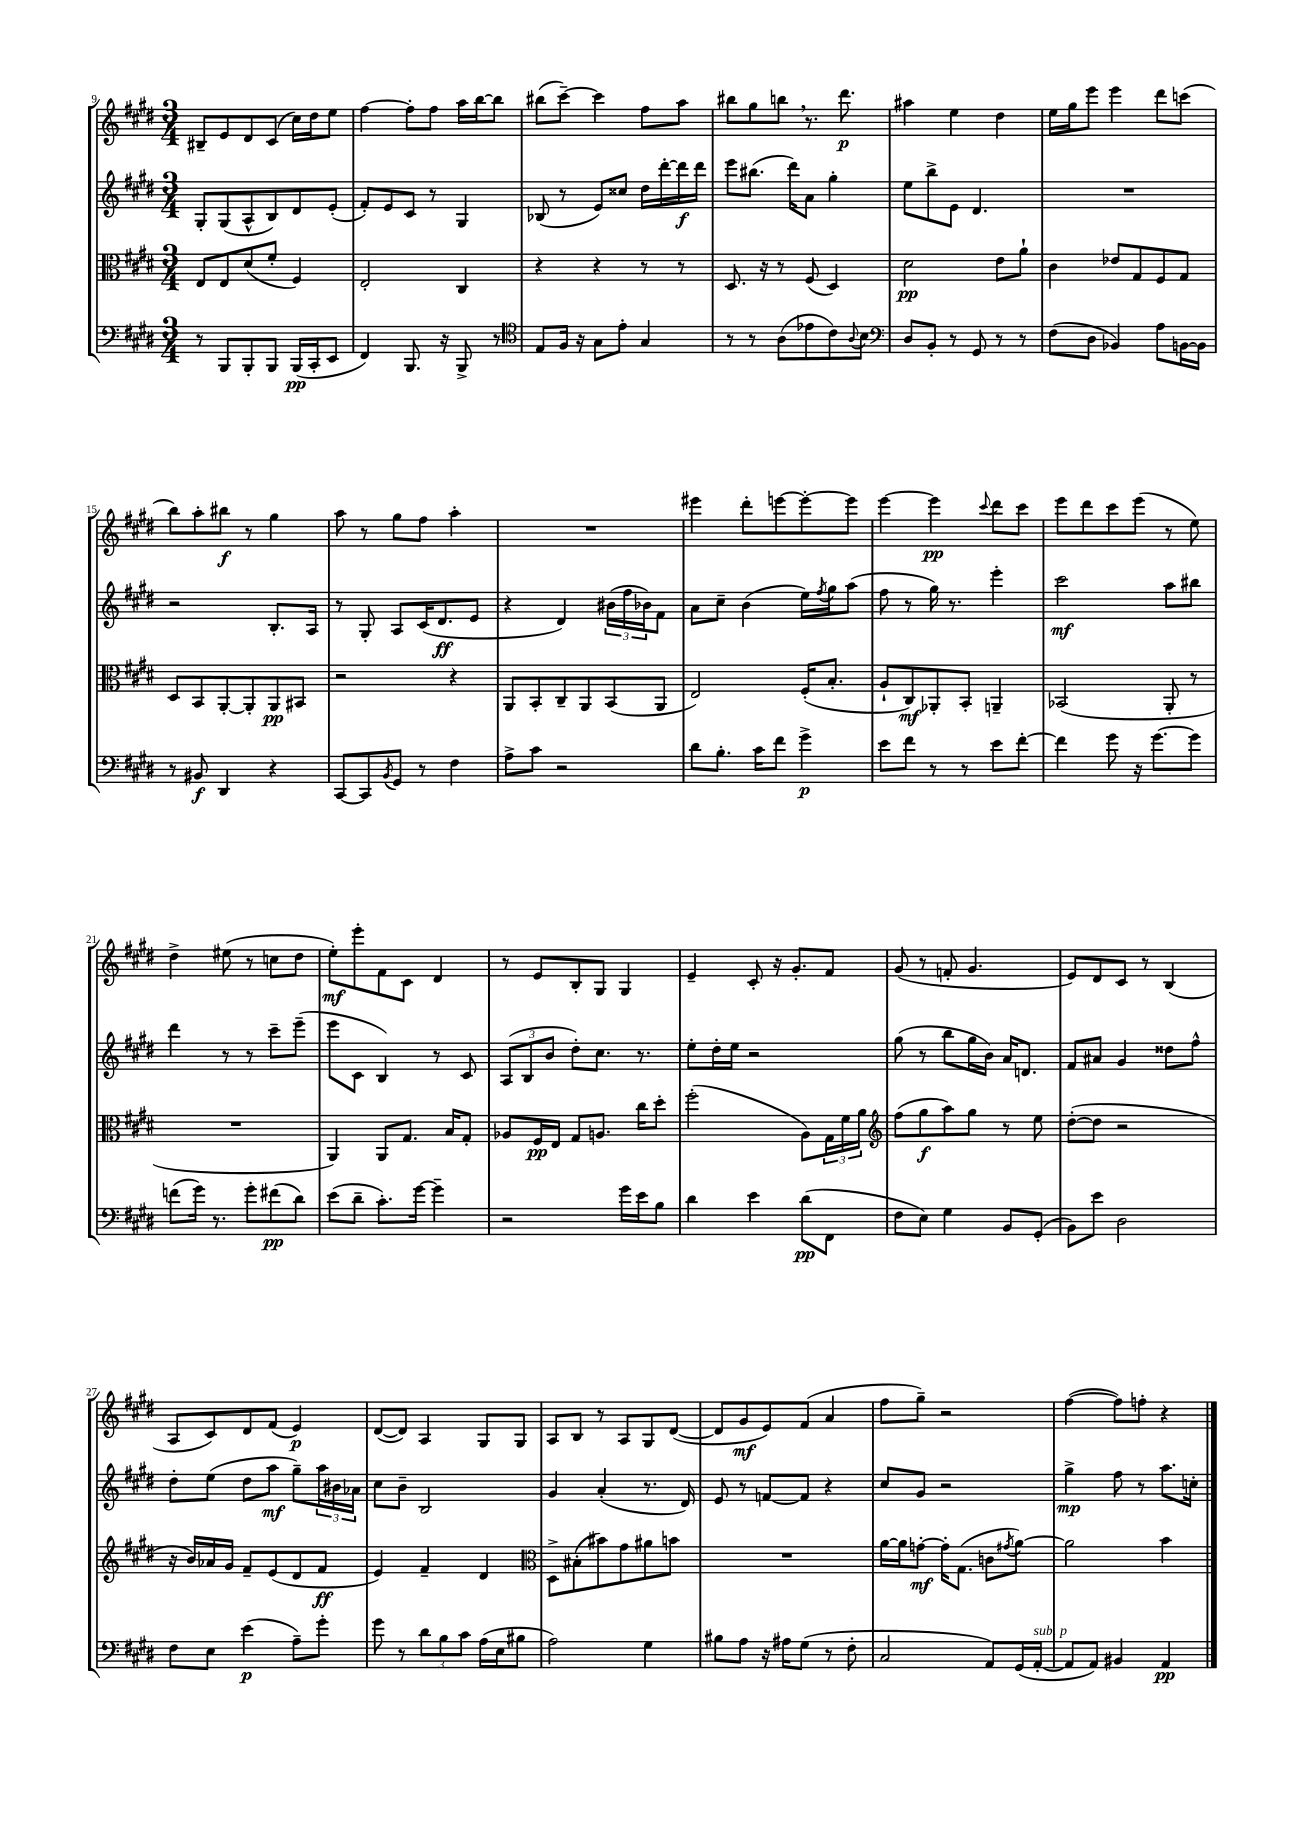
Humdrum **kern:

**kern	**kern	**kern	**kern
*staff4	*staff3	*staff2	*staff1
*clefF4	*clefC3	*clefG2	*clefG2
*k[f#c#g#d#]	*k[f#c#g#d#]	*k[f#c#g#d#]	*k[f#c#g#d#]
*M3/4	*M3/4	*M3/4	*M3/4
8r	8E/L	8G#'/L	8B#~/L
8BBB/L	8E/	(8G#/	8e/
8BBB'/	(8d#/	8A^^/	8d#/
8BBB/J	8f#'/J	8B/)	(8c#/J
(16BBB/LL	4F#/)	8d#/	16cc#\LL)
16CC#'/J	.	.	16dd#\J
8EE/J	.	(8e'/J	8ee\J
=	=	=	=
4FF#/)	2E'/	8f#'/L)	[4ff#\
.	.	8e/	.
8.BBB/	.	8c#/J	8ff#'\]L
.	.	8r	8ff#\J
16r	.	.	.
8BBB^/	4C#/	4G#/	16aa\LL
.	.	.	[16bb\J
8r	.	.	8bb\]J
=	=	=	=
*clefC4	*	*	*
8E/L	4r	(8B-/	(8bb#\L
16F#/Jk	.	8r	[8ccc#~\J)
16r	.	.	.
8G#\L	4r	8e/L)	4ccc#\]
8e'\J	.	8cc##/J	.
4G#/	8r	16dd#\LL	8ff#\L
.	.	[16ddd#'\	.
.	8r	16ddd#\]	8aa\J
.	.	16ddd#\JJ	.
=	=	=	=
8r	8.D#/	8eee\L	8bb#\L
8r	.	(8.bb#\J	8gg#\
.	16r	.	.
(8A\L	8r	.	8bb\J
.	.	16ddd#\LK)	.
8e-\	(8F#/	8a\J	8.r
8c#\)	4D#/)	4gg#'\	.
.	.	.	8.ddd#\
8qqA/	.	.	.
8B\J	.	.	.
=	=	=	=
*clefF4	*	*	*
8D#/L	2d#\	8ee\L	4aa#\
8BB'/J	.	8bb^\	.
8r	.	8e\J	4ee\
8GG#/	.	4.d#/	.
8r	8e\L	.	4dd#\
8r	8a`\J	.	.
=	=	=	=
(8F#\L	4c#\	2.r	16ee\LL
.	.	.	16gg#\J
8D#\J	.	.	8eee\J
4BB-/)	8e-/L	.	4eee\
.	8G#/	.	.
8A\L	8F#/	.	8ddd#\L
[16BB\L	8G#/J	.	(8ccc\J
16BB\]JJ	.	.	.
=	=	=	=
8r	8D#/L	2r	8bb\L)
8BB#/	8BB/	.	8aa'\
4DD#/	[8AA'/	.	8bb#\J
.	8AA'/]	.	8r
4r	8AA/	8.B'/L	4gg#\
.	8BB#/J	.	.
.	.	16A/Jk	.
=	=	=	=
[8CC#/L	2r	8r	8aa\
8CC#/]	.	8G#'/	8r
8qBB/	.	.	.
8GG#/J	.	8A/L	8gg#\L
8r	.	(16c#/K	8ff#\J
.	.	8.d#/	.
4F#\	4r	.	4aa'\
.	.	8e/J	.
=	=	=	=
8A^\L	8AA/L	4r	2.r
8c#\J	8BB'/	.	.
2r	8C#~/	4d#/)	.
.	8AA/	.	.
.	(8BB/	(24b#\LL	.
.	.	24ff#\	.
.	.	24b-\J)	.
.	8AA/J	8f#\J	.
=	=	=	=
8d#\L	2E/)	8a\L	4eee#\
8.B'\J	.	8cc#~\J	.
.	.	(4b\	8ddd#'\L
16c#\LK	.	.	.
8f#\J	.	.	[8eee\
4g#^\	(16F#'/LK	16ee\LL)	8eee'\_
.	.	8qff#/	.
.	8.B'/J	16gg#\J	.
.	.	(8aa\J	8eee\]J
=	=	=	=
8e\L	8A`/L	8ff#\	[4eee\
8f#\J	8C#/)	8r	.
8r	8AA-'/	16gg#\)	4eee\]
.	.	8.r	.
8r	8BB'/J	.	.
.	.	.	8qqccc#/
8e\L	4AA~/	4eee'\	8ddd#\L
[8f#'\J	.	.	8ccc#\J
=	=	=	=
4f#\]	(2BB-/	2ccc#\	8eee\L
.	.	.	8ddd#\
8g#\	.	.	8ccc#\
16r	.	.	(8eee\J
[8.g#\L	.	.	.
.	8AA'/	8aa\L	8r
8g#\]J	8r	8bb#\J	8ee\)
=	=	=	=
(8f\L	2.r	4ddd#\	4dd#^\
16g#\Jk)	.	.	.
8.r	.	.	.
.	.	8r	(8ee#\
8g#'\L	.	8r	8r
(8f#\	.	8ccc#~\L	8cc\L
8d#\J)	.	(8eee~\J	8dd#\J
=	=	=	=
(8e\L	4AA/)	8eee\L	8ee'\L)
8d#~\J	.	8c#\J	8eee'\
8.c#'\L)	8AA/L	4B/)	8f#\
.	8.G#/J	.	8c#\J
[16g#\Jk	.	.	.
4g#~\]	.	8r	4d#/
.	16B/LK	.	.
.	8G#'/J	8c#/	.
=	=	=	=
2r	8A-/L	(12A/L	8r
.	.	12B/	.
.	16F#/L	.	8e/L
.	.	12b/J	.
.	16E/JJ	.	.
.	8G#/L	8dd#'\L)	8B'/
.	8.A/J	8.cc#\J	8G#/J
16g#\LL	.	.	4G#/
16e\J	16cc#\LK	8.r	.
8B\J	8dd#'\J	.	.
=	=	=	=
4d#\	(2ff#'\	8ee'\L	4e~/
.	.	16dd#'\L	.
.	.	16ee\JJ	.
4e\	.	2r	8c#'/
.	.	.	16r
.	.	.	8.g#'/L
(8d#\L	8A\L)	.	.
8FF#\J	24G#\L	.	8f#/J
.	24f#\	.	.
.	24a\JJ	.	.
=	=	=	=
*	*clefG2	*	*
8F#\L	(8ff#\L	(8gg#\	(8g#/
8E\J)	8gg#\	8r	8r
4G#\	8aa\)	8bb\L	8f'/
.	8gg#\J	16gg#\L	4.g#/
.	.	16b\JJ)	.
8BB/L	8r	16a/LK	.
.	.	8.d/J	.
(8GG#'/J	8ee\	.	.
=	=	=	=
8BB\L)	([8dd#'\L	8f#/L	8e/L)
8e\J	8dd#\]J	8a#/J	8d#/
2D#\	2r	4g#/	8c#/J
.	.	.	8r
.	.	8dd##\L	(4B/
.	.	8ff#^^\J	.
=	=	=	=
8F#\L	16r	8dd#'\L	8A/L
.	16b/LL)	.	.
8E\J	16a-/	(8ee\J	8c#/)
.	16g#/JJ	.	.
(4e\	8f#~/L	8dd#\L	8d#/
.	(8e/	8aa\J	(8f#/J
8A~\L)	8d#/	8gg#~\L)	4e/)
8g#'\J	8f#/J	24aa\L	.
.	.	24b#\	.
.	.	24a-\JJ	.
=	=	=	=
8g#\	4e/)	8cc#\L	([8d#/L
8r	.	8b~\J	8d#/]J)
12d#\L	4f#~/	2B/	4A/
12B\	.	.	.
12c#\J	.	.	.
(16A\LL	4d#/	.	8G#/L
16E\J	.	.	.
8B#\J	.	.	8G#/J
=	=	=	=
*	*clefC3	*	*
2A\)	8D#^\L	4g#/	8A/L
.	(8B#'\	.	8B/J
.	8b#\)	(4a'/	8r
.	8g#\	.	8A/L
4G#\	8a#\	8.r	8G#/
.	8b\J	.	([8d#/J
.	.	16d#/)	.
=	=	=	=
8B#\L	2.r	8e/	8d#/]L
8A\J	.	8r	8g#/
16r	.	[8f/L	8e/)
16A#\LK	.	.	.
(8G#\J	.	8f/]J	(8f#/J
8r	.	4r	4a/
8F#'\	.	.	.
=	=	=	=
2C#/	[16a\LL	8cc#/L	8ff#\L
.	16a\]J	.	.
.	[8g'\J	8g#/J	8gg#~\J)
.	16g'\]LK	2r	2r
.	(8.G#\J	.	.
8AA/L)	8c\L	.	.
.	8qg#/	.	.
(16GG#/L	[8a\J)	.	.
[16AA'/JJ	.	.	.
=	=	=	=
8AA/]L	2a\]	4gg#^\	([4ff#\
8AA/J)	.	.	.
4BB#/	.	8ff#\	8ff#\]L)
.	.	8r	8ff'\J
4AA/	4b\	8.aa\L	4r
.	.	16cc'\Jk	.
==	==	==	==
*-	*-	*-	*-
